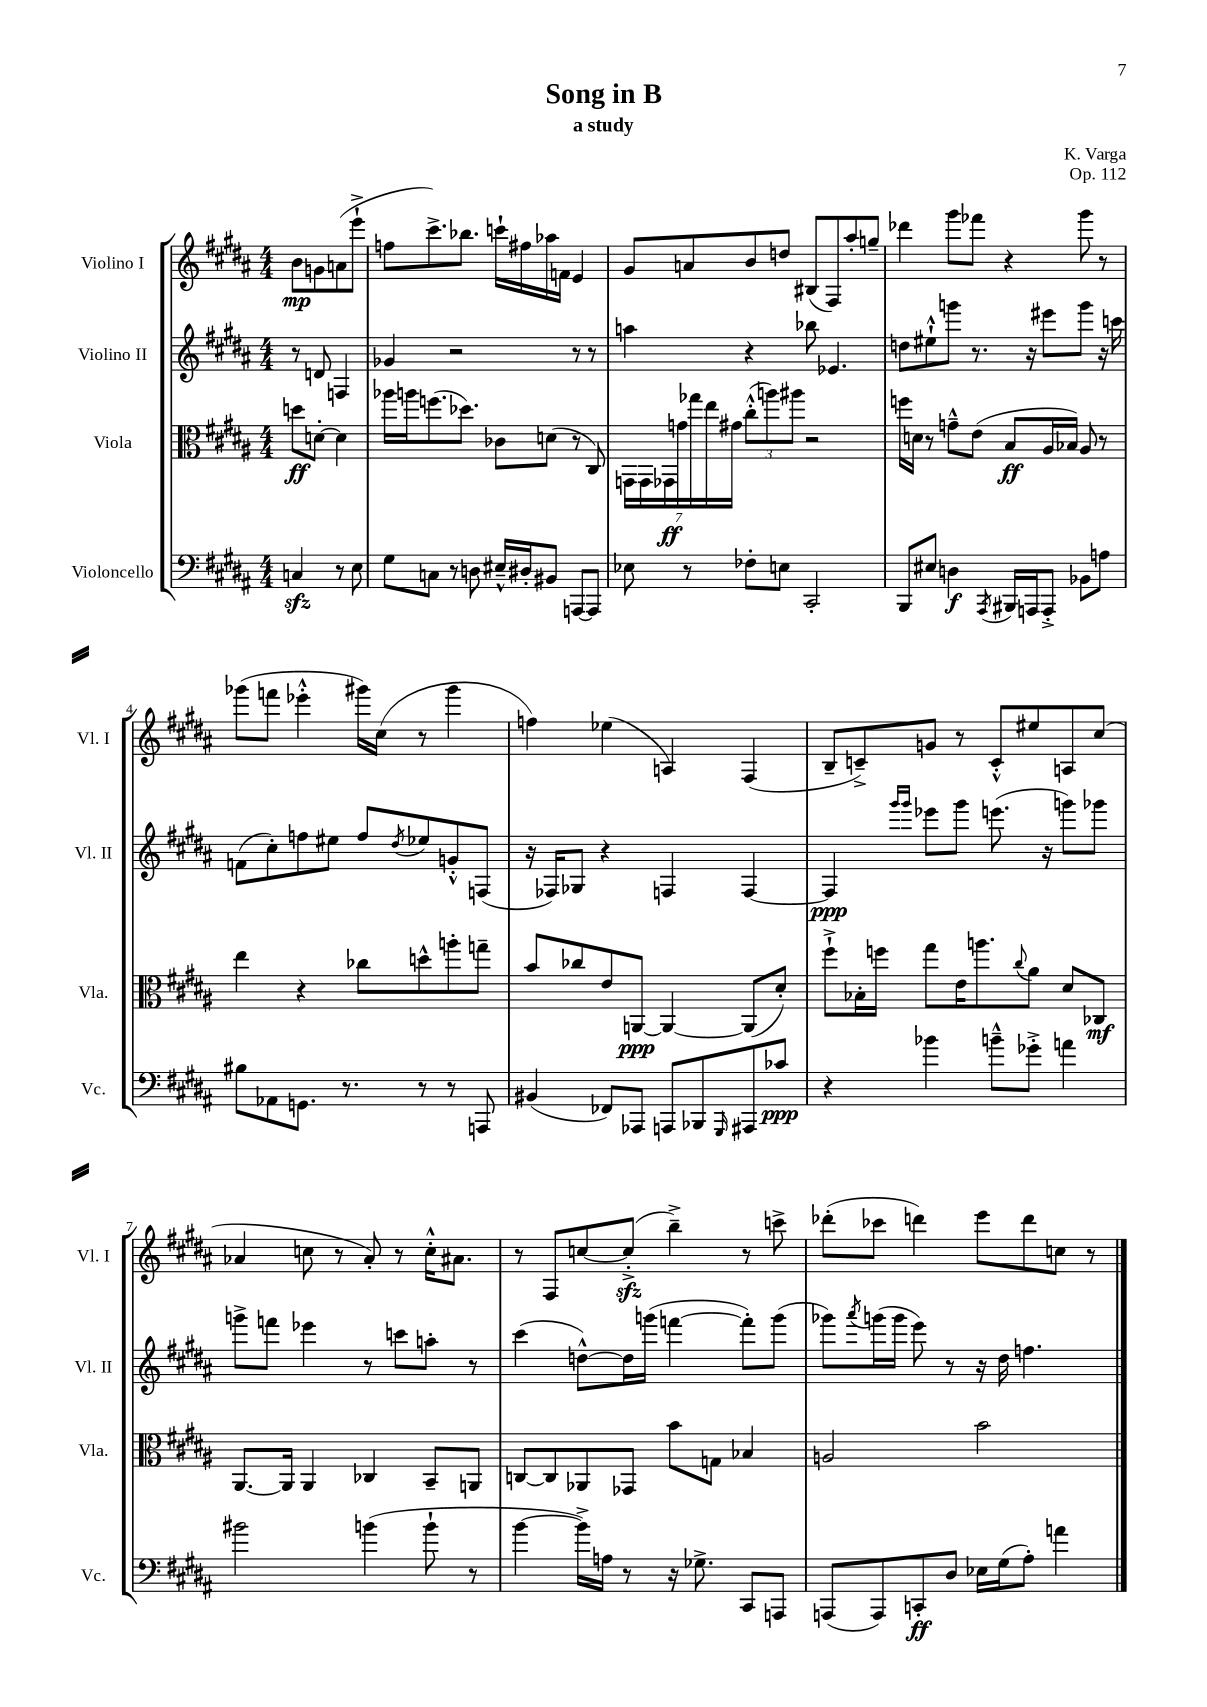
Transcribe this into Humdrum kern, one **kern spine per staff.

**kern	**kern	**kern	**kern
*staff4	*staff3	*staff2	*staff1
*clefF4	*clefC3	*clefG2	*clefG2
*k[f#c#g#d#a#]	*k[f#c#g#d#a#]	*k[f#c#g#d#a#]	*k[f#c#g#d#a#]
*M4/4	*M4/4	*M4/4	*M4/4
4C/	8dd\L	8r	8b\L
.	[8d'\J	8d/	8g\
8r	4d\]	4F/	(8a\
8E\	.	.	8eee`^\J
=	=	=	=
8G#\L	16aa-\LL	4g-/	8ff\L
.	16aa\J	.	.
8C\J	(8.ff\	.	8.ccc#^\)
8r	.	2r	.
.	8.dd-\J)	.	8.bb-\J
8D\	.	.	.
16E#~^^/LL	8c-\L	.	16ccc`\LL
16D#'/J	.	.	16ff#\
8BB#/J	(8d\J	.	16aa-\
.	.	.	16f\JJ
[8AAA/L	8r	8r	4e/
8AAA/]J	8C#/)	8r	.
=	=	=	=
8E-\	28GG\LL	4aa\	8g#/L
.	28GG\	.	.
.	28GG-\	.	.
.	28g\	.	.
8r	.	.	8a/
.	28gg-\	.	.
.	28ee\	.	.
.	28g#\JJ	.	.
8F-'\L	(12cc#'^^\L	4r	8b/
.	12aa\)	.	.
8E\J	.	.	8dd/J
.	12aa#\J	.	.
2CC#'/	2r	8bb-\	(8B#/L
.	.	4.e-/	8F#/)
.	.	.	8aa#'/
.	.	.	8gg~/J
=	=	=	=
8BBB/L	16ff\LL	8dd\L	4ddd-\
.	16d\JJ	.	.
8E#/J	8r	8ee#`^^\	.
4D\	8g~^^\L	8ggg\J	8ggg#\L
.	(8e\J	8.r	8fff-\J
8qAAA#/	.	.	.
16BBB#/LL	8B/L	.	4r
16AAA/J	.	16r	.
8AAA'^/J	16A#/L	8eee#\L	.
.	16B-/JJ)	.	.
8BB-\L	8A#/	8ggg\J	8ggg#\
8A\J	8r	16r	8r
.	.	16ccc\	.
=	=	=	=
8B#\L	4ee\	(8f\L	(8ggg-\L
8AA-\	.	8cc#'\)	8fff\J
8.GG\J	4r	8ff\	4eee-'^^\
.	.	8ee#\J	.
8.r	.	.	.
.	8cc-\L	8ff/L	16ggg#\LL)
.	.	.	(16cc#\JJ
.	.	8qdd#/	.
8r	8dd^^\	8ee-/	8r
8r	8aa'\	8g'^^/	4ggg#\
8AAA/	8gg~\J	(8F/J	.
=	=	=	=
(4BB#/	8b/L	16r	4ff\)
.	.	16F-/LK)	.
.	8cc-/	8G-/J	.
8FF-/L)	8e/	4r	(4ee-\
8AAA-/J	[8AA/J	.	.
8AAA/L	4AA/_	4F/	4A/)
8BBB-/	.	.	.
16qqGGG#/	.	.	.
8AAA#/	(8AA/]L	[4F/	(4F#/
8c-/J	8d#'/J)	.	.
=	=	=	=
4r	8ff#`^\L	4F/]	8B~/L
.	16B-'\L	.	8c~^/)
.	16ff\JJ	.	.
.	.	16qqggg#/LL	.
.	.	16qqggg#/JJ	.
4b-\	8gg#\L	8eee-\L	8g/J
.	16e\K	8ggg#\J	8r
.	8.aa\	.	.
8b~^^\L	.	(8.eee\	8c'^^/L
.	8qqcc#/	.	.
8g-'^\J	8a#\J	.	8ee#/
.	.	16r	.
4a\	8d#/L	8ggg\L)	8A/
.	8C-/J	8ggg-\J	(8cc#/J
=	=	=	=
2b#\	[8.AA#/L	8ggg^\L	4a-/
.	.	8fff\J	.
.	16AA#/]Jk	.	.
.	4AA#/	4eee-\	8cc\
.	.	.	8r
(4b\	4C-/	8r	8a-'/)
.	.	8ccc\L	8r
8b`\	8BB~/L	8aa'\J	16cc'^^\LK
.	.	.	8.a#\J
8r	8AA/J	8r	.
=	=	=	=
[4b\	[8C/L	(4ccc#\	8r
.	8C/]	.	8F#/L
16b^\]LL)	8AA-/	[8dd^^\L)	[8cc/
16A\JJ	.	.	.
8r	8GG-/J	16dd\]L	(8cc'^/]J
.	.	(16ggg\JJ	.
16r	8b\L	[4fff\	4bb~^\)
8.G-^\	.	.	.
.	8G\J	.	.
8CC#/L	4B-/	8fff'\]L)	8r
8AAA/J	.	(8ggg\J	8ccc^\
=	=	=	=
(8AAA/L	2A/	8ggg-\L)	(8ddd-'\L
.	.	8qaaa#/	.
8AAA/)	.	(16ggg\L	8ccc-\J
.	.	16ggg\JJ	.
8CC'/	.	8eee\)	4ddd\)
8D#/J	.	8r	.
16E-\LL	2b\	16r	8eee\L
(16G#\J	.	16dd#\	.
8A#'\J)	.	4.ff\	8ddd\
4a\	.	.	8cc\J
.	.	.	8r
==	==	==	==
*-	*-	*-	*-
